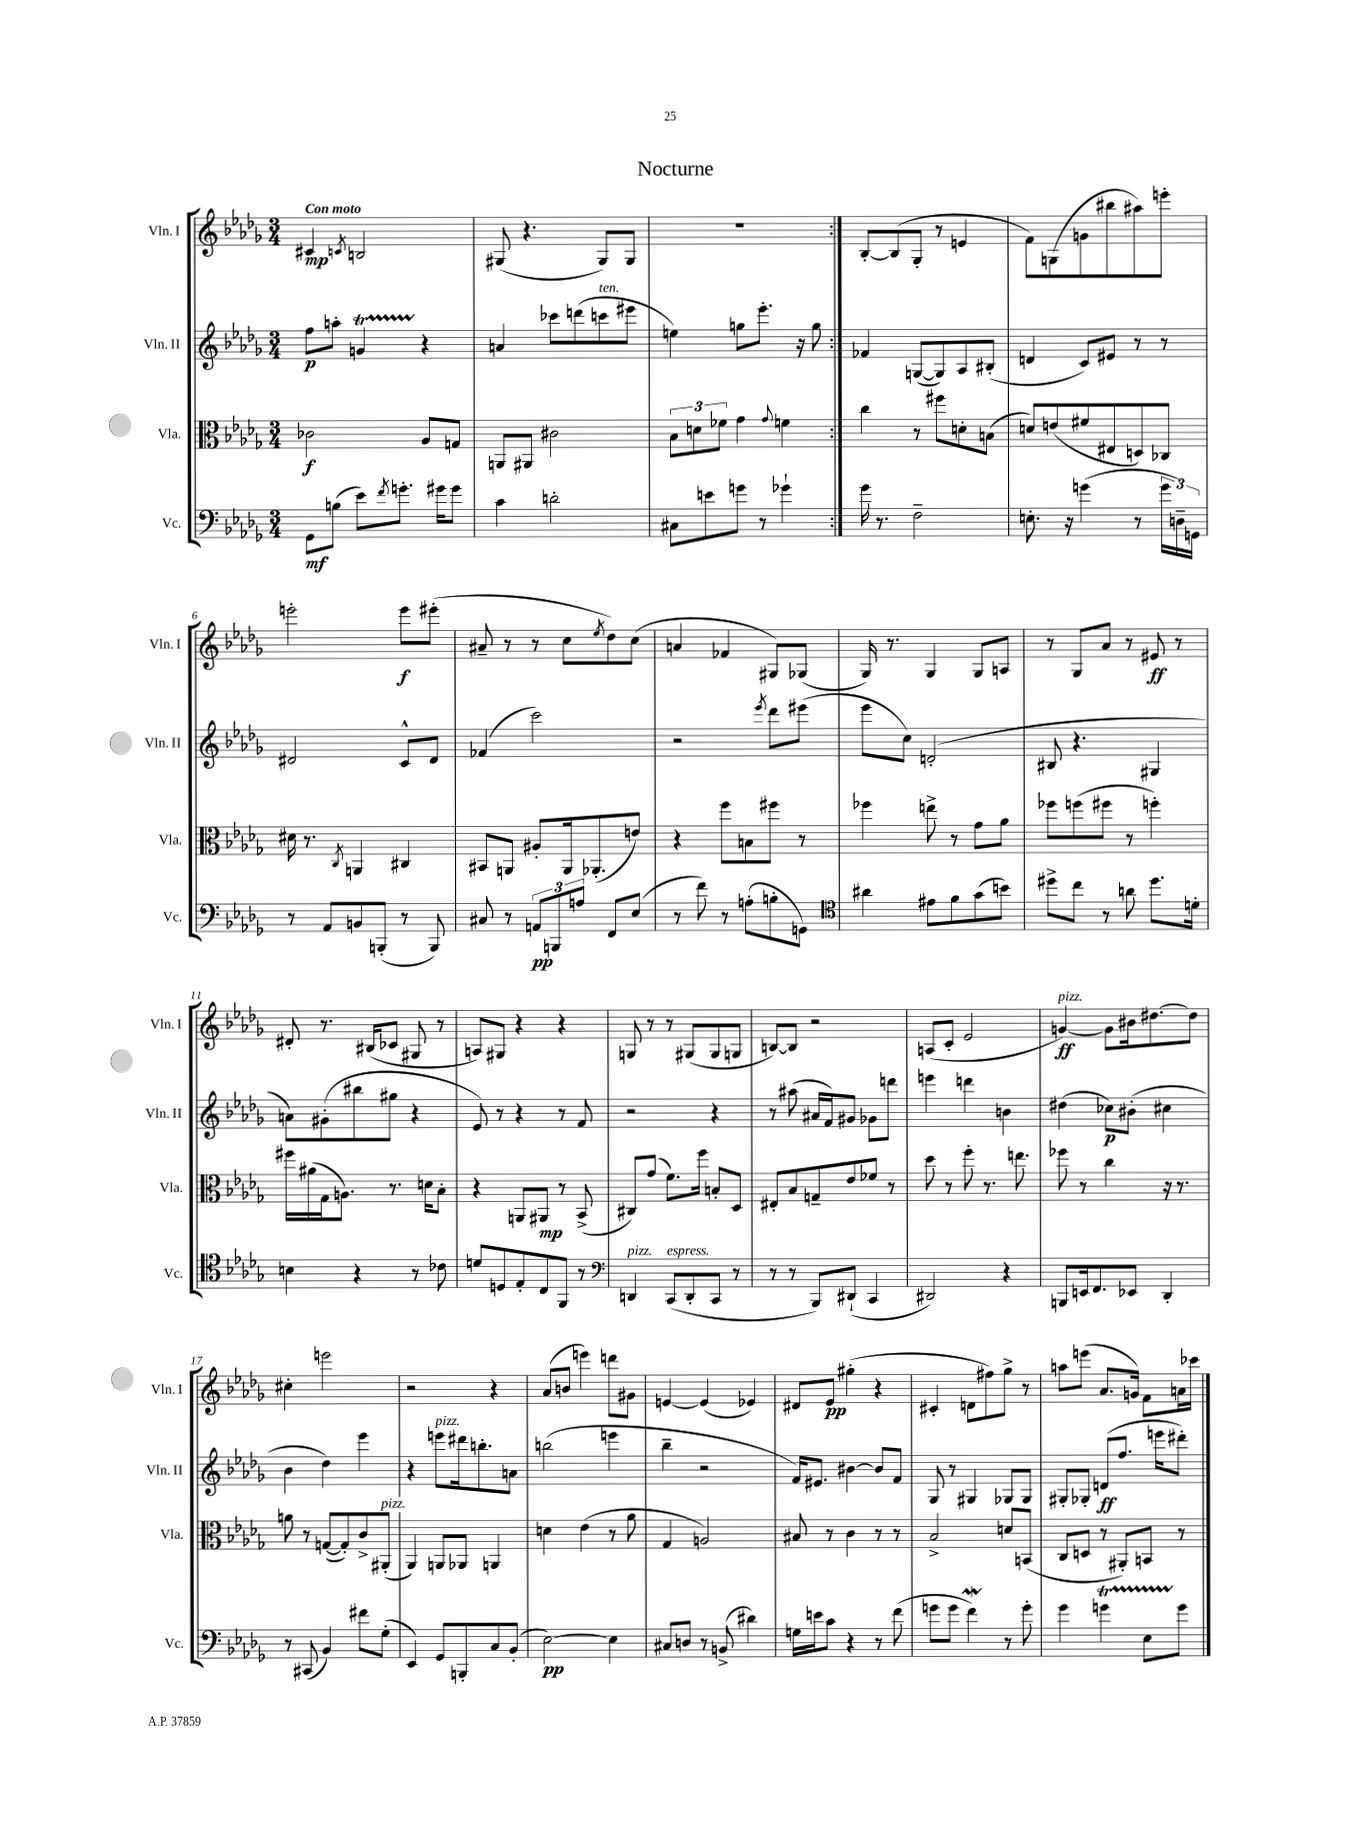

**kern	**dynam	**kern	**dynam	**kern	**dynam	**kern	**dynam
*part4	*part4	*part3	*part3	*part2	*part2	*part1	*part1
*staff4	*staff4	*staff3	*staff3	*staff2	*staff2	*staff1	*staff1
*I"Vc.	*	*I"Vla.	*	*I"Vln. II	*	*I"Vln. I	*
*I'Vc.	*	*I'Vla.	*	*I'Vln. II	*	*I'Vln. I	*
*clefF4	*	*clefC3	*	*clefG2	*	*clefG2	*
*k[b-e-a-d-g-]	*	*k[b-e-a-d-g-]	*	*k[b-e-a-d-g-]	*	*k[b-e-a-d-g-]	*
*M3/4	*	*M3/4	*	*M3/4	*	*M3/4	*
=1	=1	=1	=1	=1	=1	=1	=1
!	!	!	!	!	!	!LO:TX:a:B:t=Con moto	!
8GG-\L	mf	2c-X\	f	8ff\L	p	4c#X/	mp
(8Bn\J	.	.	.	8aan'\J	.	.	.
.	.	.	.	.	.	8qcn/	.
8e-\L)	.	.	.	4gnt/	.	2Bn/	.
8qf/	.	.	.	.	.	.	.
8.gn'\J	.	.	.	.	.	.	.
.	.	8A-/L	.	4r	.	.	.
16g#X\KL	.	.	.	.	.	.	.
8g#\J	.	8Gn/J	.	.	.	.	.
=2	=2	=2	=2	=2	=2	=2	=2
4c\	.	8AAn/L	.	4an/	.	(8G#X/	.
.	.	8AA#X/J	.	.	.	4.r	.
2dn'\	.	2c#X\	.	8ccc-X\L	.	.	.
.	.	.	.	(8dddn\	.	.	.
!	!	!	!	!LO:TX:a:i:t=ten.	!	!	!
.	.	.	.	8cccn\	.	8G#/L)	.
.	.	.	.	8eee#X\J	.	8G#/J	.
=3	=3	=3	=3	=3	=3	=3	=3
8C#X\L	.	12B-\L	.	4een\)	.	2.r	.
.	.	12dn\	.	.	.	.	.
8en\	.	.	.	.	.	.	.
.	.	12f-X\J	.	.	.	.	.
8gn\J	.	4g-\	.	8ggn\L	.	.	.
8r	.	.	.	8.eee-'\J	.	.	.
.	.	8qqg-/	.	.	.	.	.
4g-X`\	.	4fn\	.	.	.	.	.
.	.	.	.	16r	.	.	.
.	.	.	.	8gg\	.	.	.
=4:|!	=4:|!	=4:|!	=4:|!	=4:|!	=4:|!	=4:|!	=4:|!
16g-\	.	4cc\	.	4f-X/	.	[8B-'/L	.
8.r	.	.	.	.	.	.	.
.	.	.	.	.	.	(8B-/]	.
2F~\	.	8r	.	([8Gn/L	.	8G-'/J	.
.	.	8ff#X\L	.	8G/])	.	8r	.
.	.	8dn'\	.	8A-/	.	4en/	.
.	.	(8Bn\J	.	(8B#X'/J	.	.	.
=5	=5	=5	=5	=5	=5	=5	=5
8.En'\	.	8dn/L)	.	4dn/	.	8f\L)	.
.	.	(8en/	.	.	.	(8Gn\	.
16r	.	.	.	.	.	.	.
(4gn\	.	8f#X/	.	8c/L)	.	8gn\	.
.	.	8E#X/	.	8e#X/J	.	8bb#X\	.
8r	.	8Dn/)	.	8r	.	8aa#X\)	.
24g\LL	.	8C-X/J	.	8r	.	8eeen'\J	.
24Dn~\)	.	.	.	.	.	.	.
24GGn\JJ	.	.	.	.	.	.	.
!!LO:LB:g=z
=6	=6	=6	=6	=6	=6	=6	=6
8r	.	16d#X\	.	2d#X/	.	2eeen'\	.
.	.	8.r	.	.	.	.	.
8AA-/L	.	.	.	.	.	.	.
.	.	8qC/	.	.	.	.	.
8BBn/	.	4AAn/	.	.	.	.	.
(8BBBn'/J	.	.	.	.	.	.	.
8r	.	4C#X/	.	8c^^/L	.	8eee\L	f
8BBB/)	.	.	.	8d#/J	.	(8eee#X'\J	.
=7	=7	=7	=7	=7	=7	=7	=7
8C#X/	.	8BB#X/L	.	(4f-X/	.	8a#X~/	.
8r	.	8AAn/J	.	.	.	8r	.
12AAn/L	pp	8A#X'/L	.	2ccc\)	.	8r	.
12BBBn/	.	.	.	.	.	.	.
.	.	16AA/k	.	.	.	8cc\L	.
12An/J	.	.	.	.	.	.	.
.	.	(8.AA-X'/	.	.	.	.	.
.	.	.	.	.	.	8qee-/	.
8FF/L	.	.	.	.	.	8dd-\)	.
(8E-/J	.	8en/J)	.	.	.	(8cc\J	.
=8	=8	=8	=8	=8	=8	=8	=8
8r	.	4r	.	2r	.	4an/	.
8f\)	.	.	.	.	.	.	.
8r	.	8ff\L	.	.	.	4f-X/	.
(8An'\L	.	8Bn\	.	.	.	.	.
.	.	.	.	8qeee-/	.	.	.
8Bn'\	.	8ff#X\J	.	8ddd-\L	.	8G#X/L)	.
8GGn\J)	.	8r	.	(8eee#X\J	.	(8G-X/J	.
=9	=9	=9	=9	=9	=9	=9	=9
*clefC4	*	*	*	*	*	*	*
4a#X\	.	4ff-X\	.	8eee-\L	.	16G-/)	.
.	.	.	.	.	.	8.r	.
.	.	.	.	8cc\J)	.	.	.
8e#X\L	.	8een^\	.	(2dn'/	.	4G-/	.
8f\	.	8r	.	.	.	.	.
(8g-\	.	8g-\L	.	.	.	8G-/L	.
8bn\J)	.	8a-\J	.	.	.	8An/J	.
=10	=10	=10	=10	=10	=10	=10	=10
8dd#X^\L	.	8ff-X\L	.	8B#X/	.	8r	.
8cc\J	.	(8ffn\	.	4.r	.	8G-/L	.
8r	.	8ff#X\J	.	.	.	8a-/J	.
8an\	.	8r	.	.	.	8r	.
8.dd#\L	.	4ffn'\)	.	4G#X/	.	8e#X/	ff
.	.	.	.	.	.	8r	.
16dn'\Jk	.	.	.	.	.	.	.
!!LO:LB:g=z
=11	=11	=11	=11	=11	=11	=11	=11
4Bn\	.	16ff#X\LL	.	8an\L)	.	8d#X'/	.
.	.	(16a#X\	.	.	.	.	.
.	.	16G-\J	.	(8g#X'\	.	8.r	.
.	.	8.An\J)	.	.	.	.	.
4r	.	.	.	8bb#X\	.	.	.
.	.	.	.	.	.	(16B#X/KL	.
.	.	8.r	.	8gg#X\J	.	8c-X/J	.
8r	.	.	.	4r	.	8G#X/	.
.	.	16dn\KL	.	.	.	.	.
8c-X\	.	8B-'\J	.	.	.	8r	.
=12	=12	=12	=12	=12	=12	=12	=12
8dn/L	.	4r	.	8e-/)	.	8An/L)	.
8Dn/	.	.	.	8r	.	8G#X/J	.
8E-'/	.	8AAn/L	.	4r	.	4r	.
8C/	.	8AA#X/J	mp	.	.	.	.
8FF/J	.	8r	.	8r	.	4r	.
8r	.	(8BB-^/	.	8f/	.	.	.
=13	=13	=13	=13	=13	=13	=13	=13
*clefF4	*	*	*	*	*	*	*
!LO:TX:a:i:t=pizz.	!	!	!	!	!	!	!
4DDn/	.	8C#X/L)	.	2r	.	8Gn/	.
.	.	(8g-/J	.	.	.	8r	.
!LO:TX:a:i:t=espress.	!	!	!	!	!	!	!
(8CC/L	.	8.f\L)	.	.	.	8r	.
8DD'/	.	.	.	.	.	(8G#X/L	.
.	.	16ff\Jk	.	.	.	.	.
8CC/J	.	8Bn'/L	.	4r	.	8G#/	.
8r	.	8D-/J	.	.	.	8Gn/J	.
=14	=14	=14	=14	=14	=14	=14	=14
8r	.	8E#X'/L	.	8r	.	[8Bn/L)	.
8r	.	8B-/	.	(8aa#X\	.	8B/J]	.
8BBB-/L)	.	8Gn~/	.	16a#X/LL	.	2r	.
.	.	.	.	16f/J)	.	.	.
(8DD#X`/J	.	8e-/	.	8g#X/J	.	.	.
4CC/	.	8f-X/J	.	8g-X\L	.	.	.
.	.	8r	.	8dddn\J	.	.	.
=15	=15	=15	=15	=15	=15	=15	=15
2DD#X/)	.	8dd-\	.	4eeen\	.	(8An/L	.
.	.	8r	.	.	.	8c'/J	.
.	.	8ff'\	.	4dddn\	.	2e-/	.
.	.	8.r	.	.	.	.	.
4r	.	.	.	4bn\	.	.	.
.	.	8.een\	.	.	.	.	.
=16	=16	=16	=16	=16	=16	=16	=16
!	!	!	!	!	!	!LO:TX:a:i:t=pizz.	!
8BBBn/L	.	8ff-X\	.	(4dd#X\	.	[4gn/)	ff
16EEn/k	.	8r	.	.	.	.	.
8.FF/	.	.	.	.	.	.	.
.	.	4cc\	.	8cc-X\L)	p	8g\L]	.
8EE-X/J	.	.	.	(8b#X'\J	.	16b#X\k	.
.	.	.	.	.	.	[8.dd#X\	.
4DD-'/	.	16r	.	4cc#X\	.	.	.
.	.	8.r	.	.	.	.	.
.	.	.	.	.	.	8dd#\J]	.
!!LO:LB:g=z
=17	=17	=17	=17	=17	=17	=17	=17
8r	.	8an\	.	4b-\	.	4cc#X'\	.
(8CC#X/	.	8r	.	.	.	.	.
4BB-/)	.	([8Gn/L	.	4dd-\)	.	2eeen\	.
.	.	8G'/])	.	.	.	.	.
8f#X\L	.	8c^/	.	4eee-\	.	.	.
!	!	!LO:TX:a:i:t=pizz.	!	!	!	!	!
(8G-'\J	.	(8AA#X'/J	.	.	.	.	.
=18	=18	=18	=18	=18	=18	=18	=18
4EE-/)	.	4AA-/)	.	4r	.	2r	.
!	!	!	!	!LO:TX:a:i:t=pizz.	!	!	!
8GG-/L	.	8AAn/L	.	8eeen\L	.	.	.
8BBBn'/	.	8AA-X/J	.	16ddd#X\k	.	.	.
.	.	.	.	8.bbn'\	.	.	.
8C/	.	4AAn/	.	.	.	4r	.
(8BB-'/J	.	.	.	8an\J	.	.	.
=19	=19	=19	=19	=19	=19	=19	=19
[2E-\)	pp	4dn\	.	(2bbn\	.	(8a-/L	.
.	.	.	.	.	.	8bn/J	.
.	.	(4e-\	.	.	.	4eeen\)	.
4E-\]	.	8r	.	4eeen\	.	8dddn\L	.
.	.	8a-\	.	.	.	8g#X\J	.
=20	=20	=20	=20	=20	=20	=20	=20
8C#X/L	.	4G-/	.	4bb-~\	.	[4en/	.
8Dn/J	.	.	.	.	.	.	.
8r	.	2An/)	.	2r	.	(4e/]	.
(8BBn^/	.	.	.	.	.	.	.
4d#X\)	.	.	.	.	.	4e-X/)	.
=21	=21	=21	=21	=21	=21	=21	=21
16Gn\LL	.	8B#X/	.	16f/KL)	.	8d#X/L	.
16en\J	.	.	.	8.e#X/J	.	.	.
8c\J	.	8r	.	.	.	8e-/J	pp
4r	.	4c\	.	[4b#X\	.	(4gg#X'\	.
8r	.	8r	.	8b#/L]	.	4r	.
(8f\	.	8r	.	8f/J	.	.	.
=22	=22	=22	=22	=22	=22	=22	=22
8gn\L	.	2B-^/	.	8G-/	.	4c#X'/	.
8g\J	.	.	.	8r	.	.	.
4fW\)	.	.	.	4G#X/	.	8dn\L	.
.	.	.	.	.	.	8ff#X\)	.
8r	.	8dn/L	.	8G-X/L	.	8gg-^\J	.
8g'\	.	(8BBn/J	.	8G-/J	.	8r	.
=23	=23	=23	=23	=23	=23	=23	=23
4g-\	.	8C/L	.	8G#X'/L	.	8aan\L	.
.	.	8Dn/J	.	8G-X'/J	.	(8eeen\J	.
4gnt\	.	8r	.	(8dn/L	ff	8.a-/L	.
.	.	8AA#X'/L)	.	8.ff/J	.	.	.
.	.	.	.	.	.	16gn/Jk)	.
8E-TTT\L	.	8BBn/J	.	.	.	8f\L	.
.	.	.	.	16eeen\KL	.	.	.
8g\J	.	8r	.	8ddd#X'\J)	.	16an\L	.
.	.	.	.	.	.	16ccc-X\JJ	.
==	==	==	==	==	==	==	==
*-	*-	*-	*-	*-	*-	*-	*-
